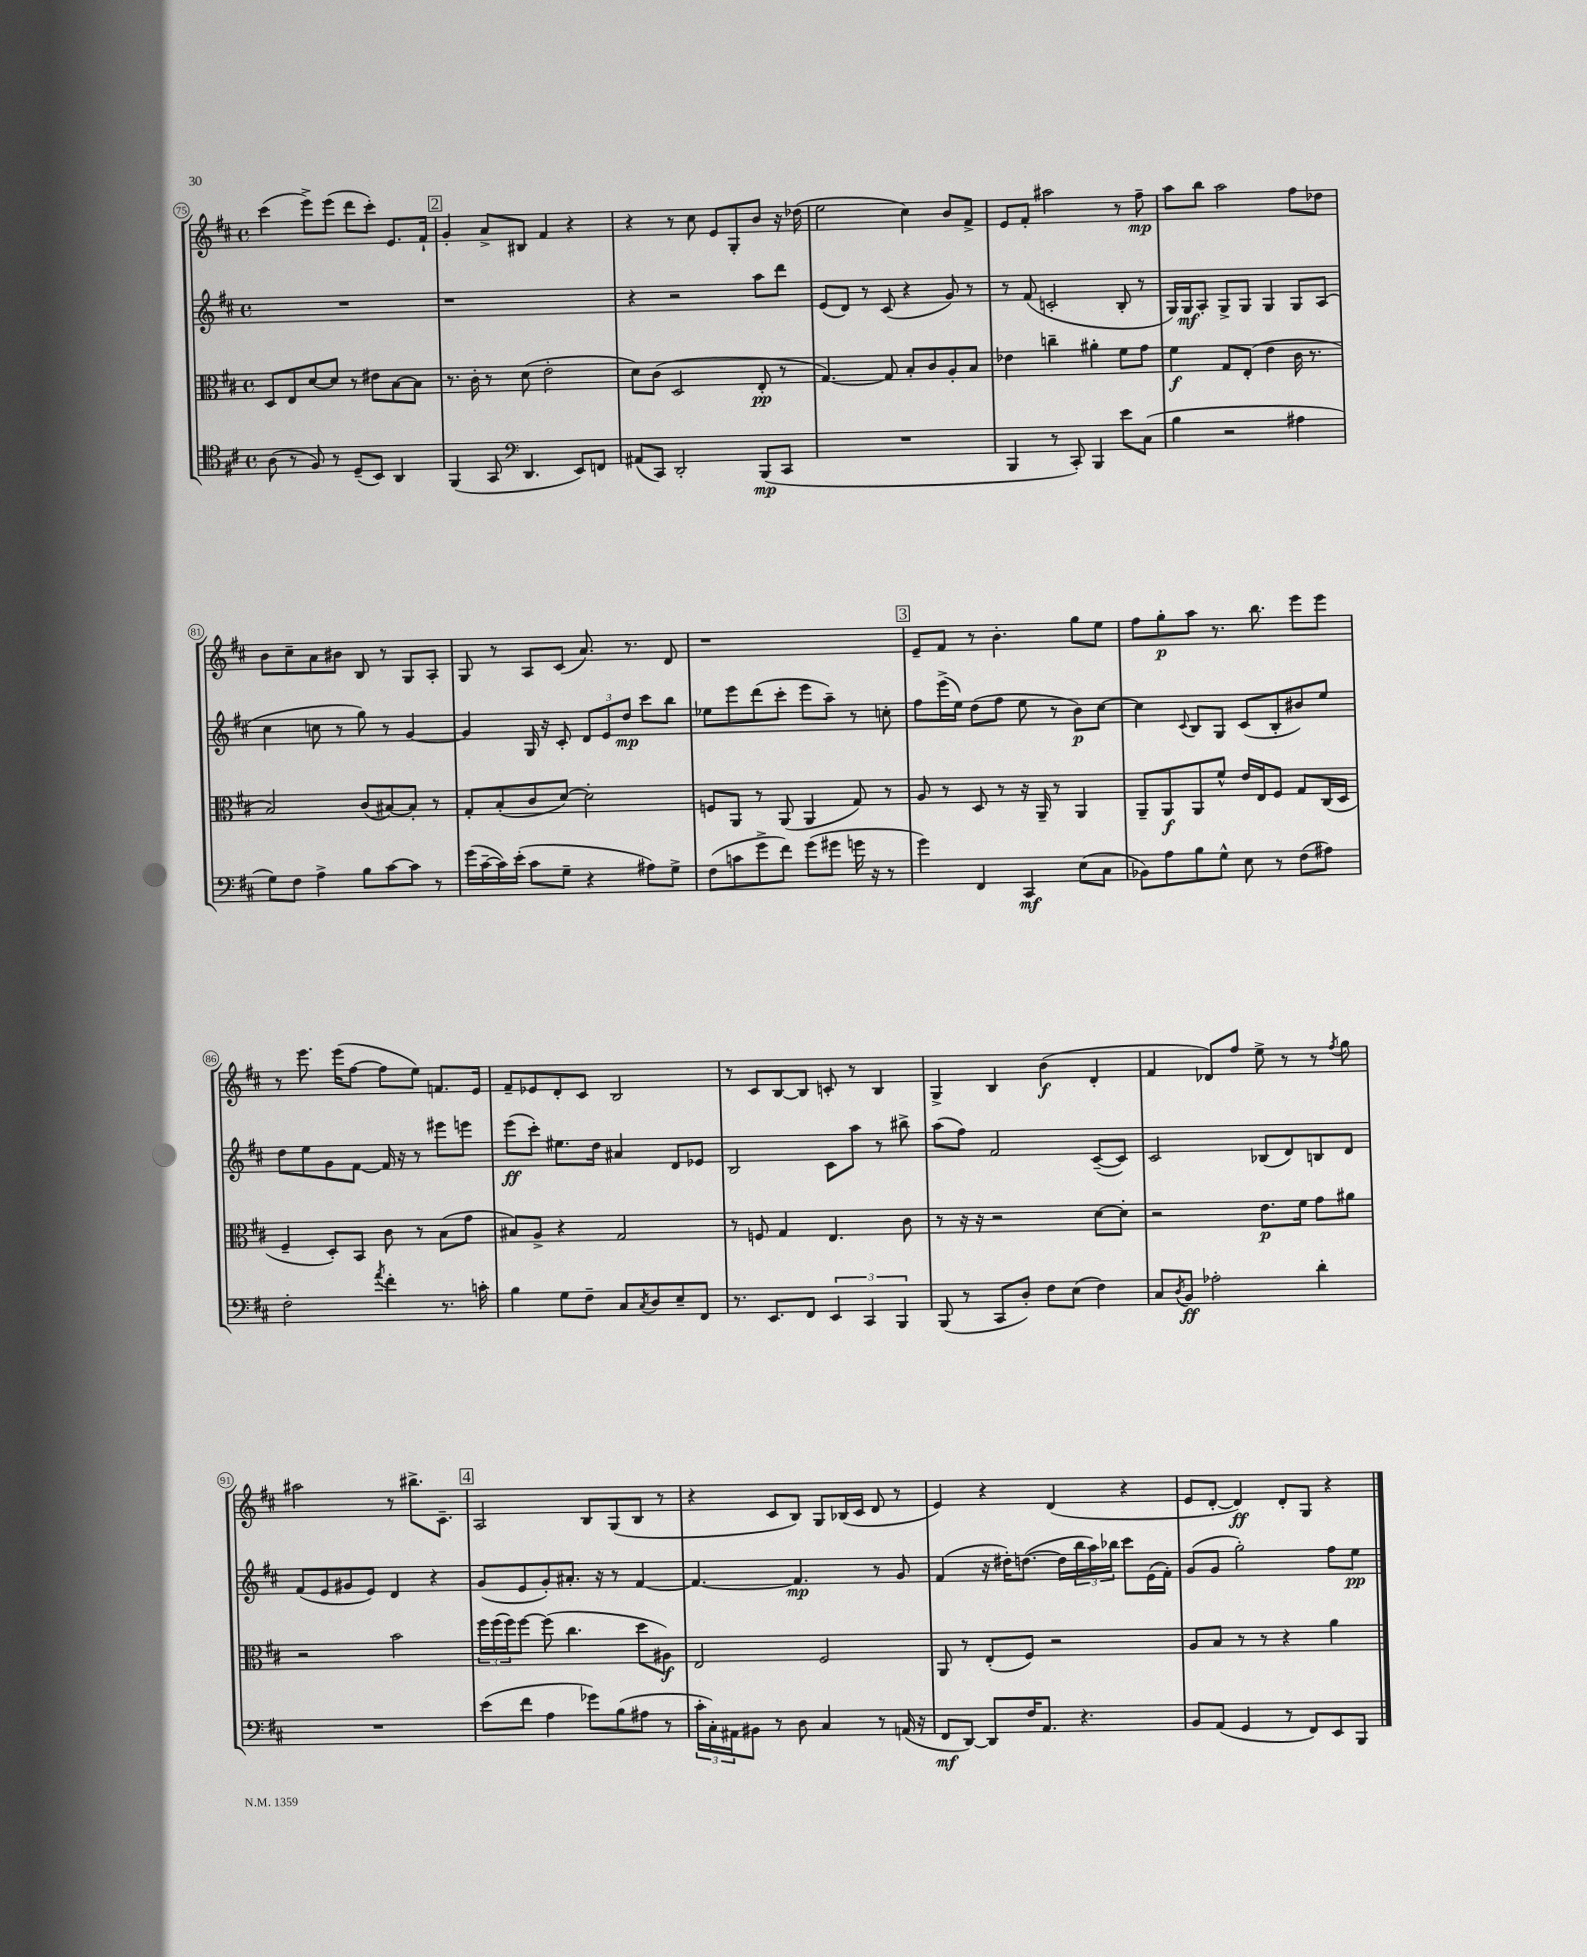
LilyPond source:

<<
\new StaffGroup <<
\new Staff = "s0" {
    \clef treble \key d \major \defaultTimeSignature \time 4/4
    cis'''4( e'''8->) e'''8( d'''8 cis'''8-.) e'8. fis'16-! |
    \mark \markup { \box "2" } g'4-. a'8-> bis8 fis'4 r4 |
    r4 r8 cis''8 e'8 g8-. b'8 r16 des''16( |
    e''2 cis''4) b'8 fis'8-> |
    e'8 fis'8-. ais''2 r8 fis''8--\mp |
    a''8 b''8 a''2 fis''8 des''8 |
    b'8 cis''8-- a'8 bis'8 b8 r8 g8 a8-. |
    g8 r8 a8 cis'8( a'8.) r8. d'8 |
    r1 |
    \mark \markup { \box "3" } e'8-- fis'8 r8 b'4.-. g''8 e''8 |
    fis''8 g''8-.\p a''8 r8. b''8. e'''8 e'''8 |
    r8 e'''8. e'''16( fis''8~ fis''8 e''8) f'8. e'16 |
    fis'8-- ees'8 d'8-. cis'8 b2 |
    r8 cis'8 b8~ b8 c'8-. r8 b4 |
    g4-> b4 b'4\f( d'4-. |
    fis'4 des'8) fis''8 e''8-> r8 r8 \acciaccatura { fis''8 } g''8 |
    ais''2 r8 bis''8.-> cis'8.-- |
    \mark \markup { \box "4" } a2 b8 g8( b8 r8 |
    r4 cis'8 b8) g8 bes16( cis'16 d'8 r8 |
    e'4) r4 d'4( r4 |
    e'8 d'8~-. d'4\ff) d'8-. g8 r4 \bar "|." |
}
\new Staff = "s1" {
    \clef treble \key d \major \defaultTimeSignature \time 4/4
    R1 |
    \mark \markup { \box "2" } r1 |
    r4 r2 a''8 d'''8 |
    e'8( d'8) r8 cis'8( r4 g'8) r8 |
    r8 fis'8( c'2-. b8-. r8 |
    g16) g16\mf a8-. g8-> g8 g4 g8 a8( |
    cis''4 c''8 r8 g''8) r8 g'4~ |
    g'4 g16 r16 cis'8-. \tuplet 3/2 { d'8 e'8 d''8\mp } cis'''8 b''8 |
    ees''8 e'''8 d'''8( cis'''8-. e'''8 a''8--) r8 c''8-. |
    \mark \markup { \box "3" } fis''8 e'''16->( e''16) d''8( fis''8 e''8 r8 b'8\p) cis''8~ |
    cis''4 \appoggiatura { cis'8 } b8 g8 cis'8( b8-. bis'8) e''8 |
    d''8 e''8 g'8 fis'8~ fis'16 r16 r8 eis'''8 e'''8 |
    e'''8\ff( cis'''8-.) eis''8. d''16 ais'4 d'8 ees'8 |
    b2 cis'8 a''8 r8 bis''8-> |
    a''8( fis''8) fis'2 cis'8~--( cis'8) |
    cis'2 bes8( d'8) b8 d'8 |
    fis'8( e'8 gis'8 e'8) d'4 r4 |
    \mark \markup { \box "4" } g'8( e'8 g'8-.) ais'8.-. r16 r8 fis'4~ |
    fis'4.~ fis'4.\mp r8 g'8 |
    fis'4( r16 dis''16-.) d''8.~( d''16 \tuplet 3/2 { b''16 a''16) bes''16 } cis'''8 e'16( fis'16-.) |
    g'8( g'8 g''2-.) fis''8 e''8\pp \bar "|." |
}
\new Staff = "s2" {
    \clef alto \key d \major \defaultTimeSignature \time 4/4
    d8 e8 d'8~ d'8 r8 eis'8 b8~ b8 |
    \mark \markup { \box "2" } r8. cis'16-. r8 d'8( e'2-. |
    d'8) cis'8( d2 e8-.\pp r8 |
    g4.~) g8 b8-. cis'8 a8-. b8 |
    ees'4 c''4-- ais'4-. fis'8 g'8 |
    fis'4\f g8 e8-.( e'4 cis'16 r8. |
    b2) cis'8( bis8~) bis8-. r8 |
    g8-. b8-.( cis'8 d'8~) d'2-. |
    f8 a,8 r8 a,8( a,4 g8) r8 |
    \mark \markup { \box "3" } a8 r8 d8 r8 r16 a,16-- r8 a,4 |
    a,8-- a,8\f a,8 fis'8-^ e'16 e16 fis8 g8 cis16( d16 |
    fis4-- d8-.) b,8 cis'8 r8 b8( g'8 |
    bis8) a8-> r4 g2 |
    r8 f8 g4 e4. cis'8 |
    r8 r16 r16 r2 d'8~ d'8-. |
    r2 e'8.\p fis'16 g'8 ais'8 |
    r2 b'2 |
    \mark \markup { \box "4" } \tuplet 3/2 { fis''16 fis''16( fis''16) } fis''8~ fis''8( cis''4. d''8 ais8\f) |
    e2 fis2 |
    a,8 r8 e8-.( fis8) r2 |
    a8 b8 r8 r8 r4 a'4 \bar "|." |
}
\new Staff = "s3" {
    \clef tenor \key d \major \defaultTimeSignature \time 4/4
    a8( r8 fis8) r8 d8--( b,8) a,4 |
    \mark \markup { \box "2" } fis,4( g,8 \clef bass d,4. e,8) f,8 |
    ais,8( cis,8) d,2-. b,,8\mp( cis,8 |
    R1 |
    b,,4 r8 cis,8-.) b,,4 e'8 cis8( |
    b4 r2 ais4 |
    g8) fis8 a4-> b8 cis'8~ cis'8 r8 |
    g'16( cis'16~-- cis'16) e'16-.( cis'8 g8-- r4 ais8) g8-> |
    fis8( c'8 g'8-> fis'8) g'8( gis'8 g'16 r16 r8 |
    \mark \markup { \box "3" } g'4) fis,4 cis,4\mf e8( cis8 |
    bes,8) a8 b8 g8-^ e8 r8 fis8( ais8) |
    fis2-. \acciaccatura { a'8 } fis'4-. r8. c'16-. |
    b4 g8 fis8-- cis8 \acciaccatura { cis8 } d8 e8-- fis,8 |
    r8. e,8. fis,8 \tuplet 3/2 { e,4 cis,4 b,,4 } |
    b,,8( r8 cis,8 d8-.) fis8 e8( fis4) |
    cis8 \acciaccatura { d8 } b,8\ff aes2-. d'4-. |
    R1 |
    \mark \markup { \box "4" } e'8( fis'8 a4 ges'8) b8( ais8 r8 |
    \tuplet 3/2 { cis'16-. cis16-.) ais,16 } bis,8 r8 d8 cis4 r8 a,16( r16 |
    fis,8\mf d,8~) d,8 fis16 a,8. r4. |
    b,8 a,8( g,4 r8 fis,8) e,8 b,,8 \bar "|." |
}
>>
>>
\layout { \context { \Score currentBarNumber = #75 \override BarNumber.stencil = #(make-stencil-circler 0.1 0.3 ly:text-interface::print) } }
